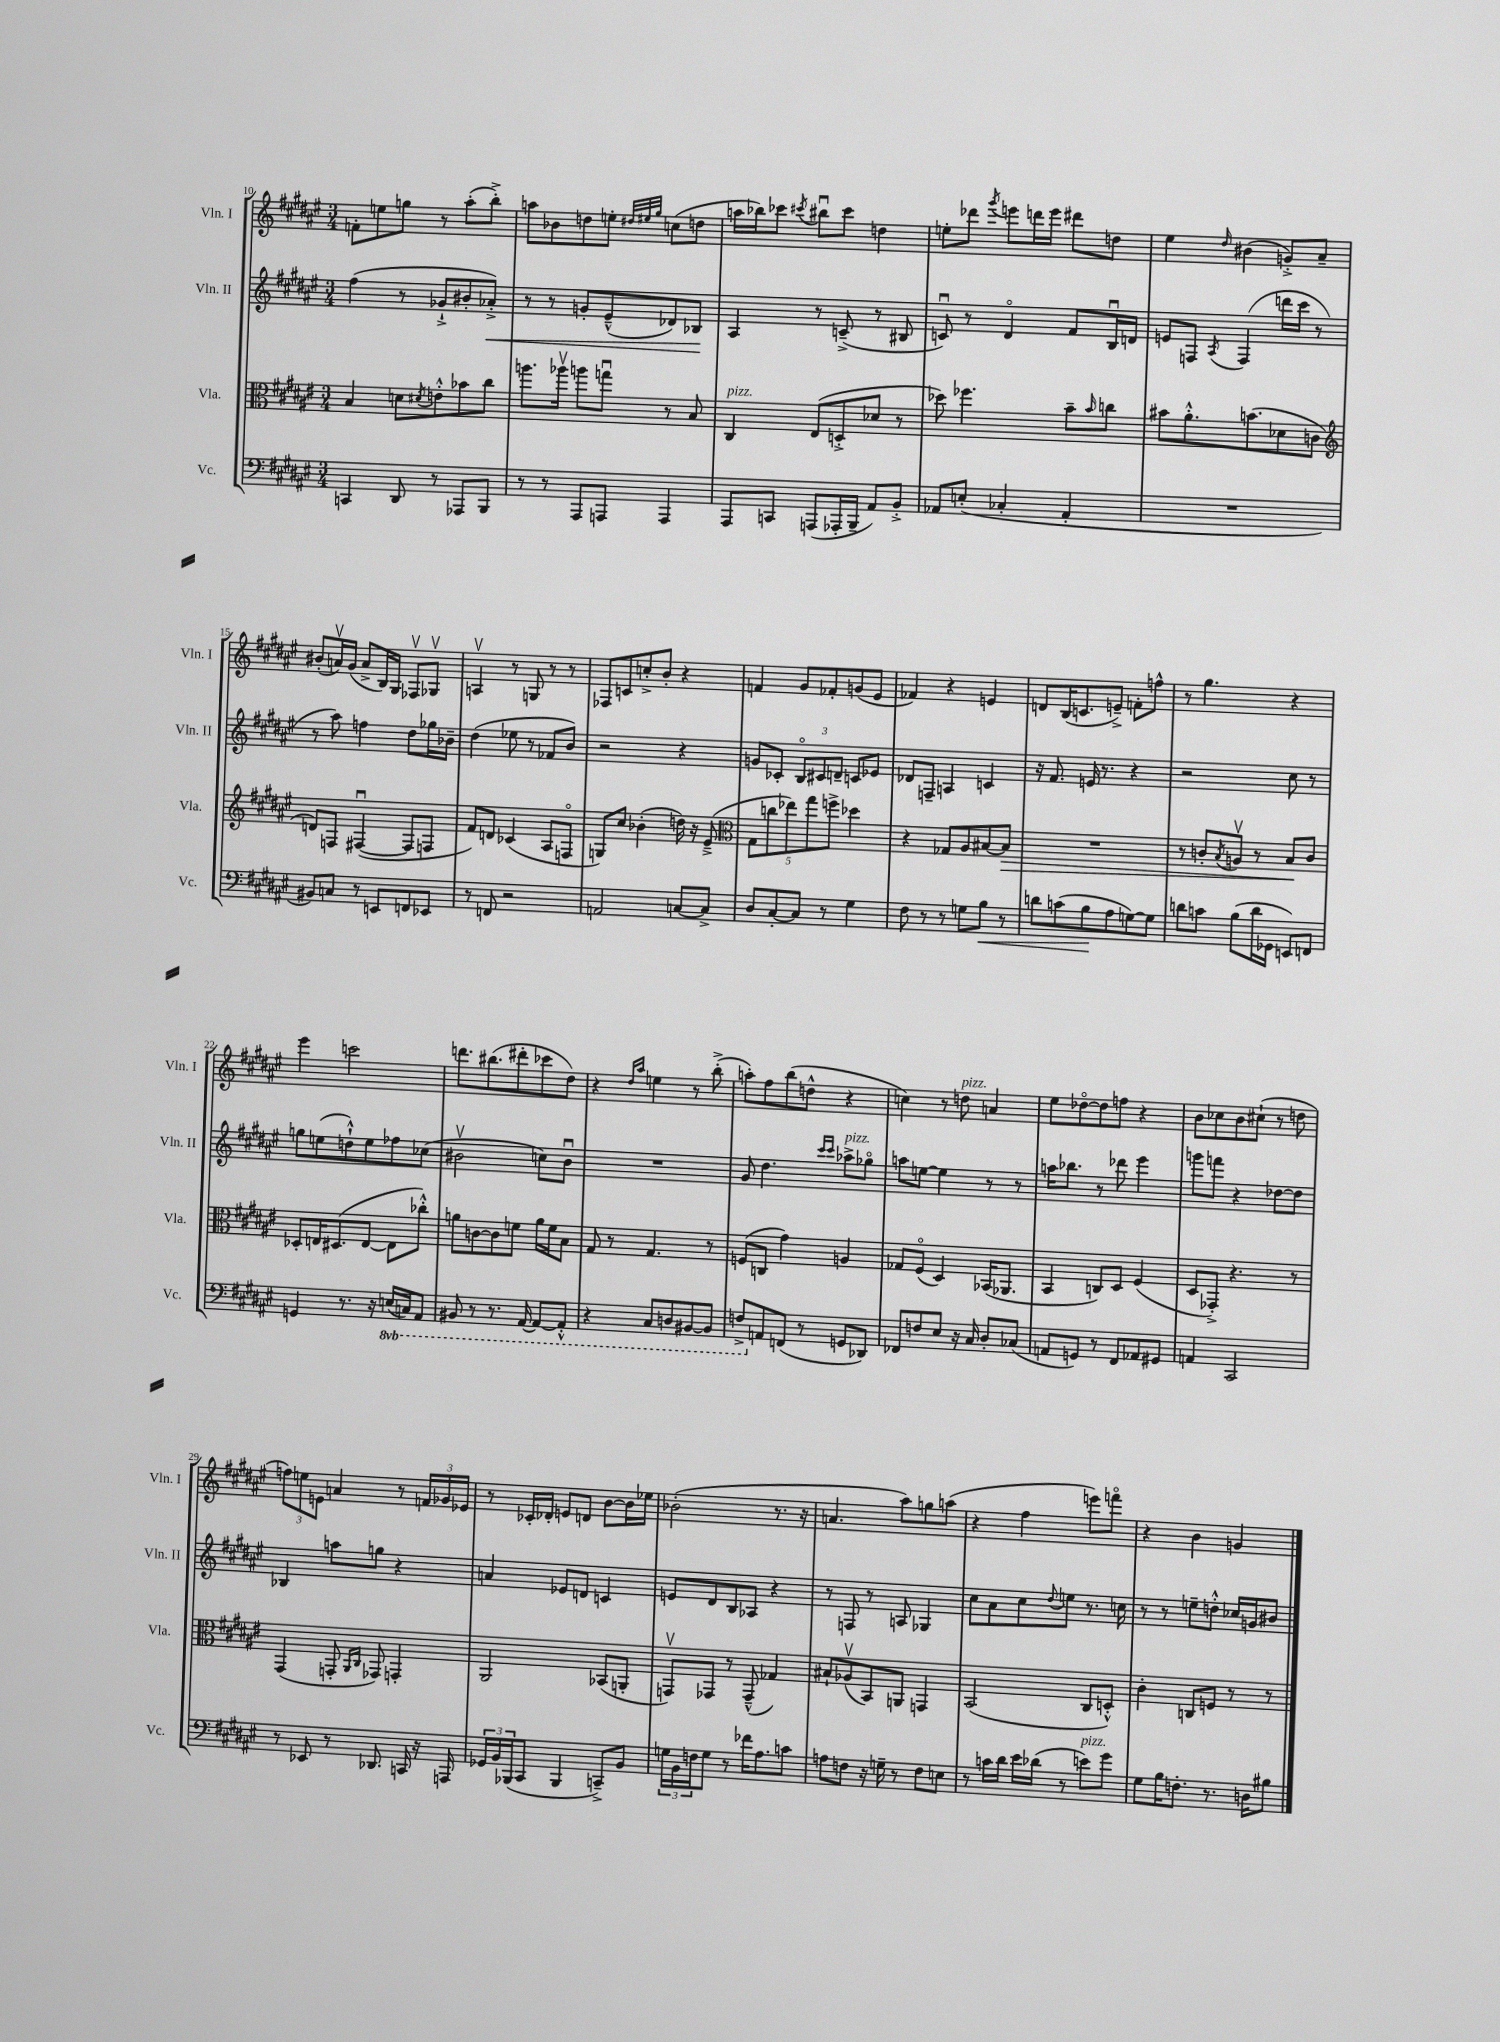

**kern	**dynam	**kern	**dynam	**kern	**dynam	**kern
*part4	*part4	*part3	*part3	*part2	*part2	*part1
*staff4	*staff4	*staff3	*staff3	*staff2	*staff2	*staff1
*I"Vc.	*	*I"Vla.	*	*I"Vln. II	*	*I"Vln. I
*I'Vc.	*	*I'Vla.	*	*I'Vln. II	*	*I'Vln. I
*clefF4	*	*clefC3	*	*clefG2	*	*clefG2
*k[f#c#g#d#a#e#]	*	*k[f#c#g#d#a#e#]	*	*k[f#c#g#d#a#e#]	*	*k[f#c#g#d#a#e#]
*M3/4	*	*M3/4	*	*M3/4	*	*M3/4
=10	=10	=10	=10	=10	=10	=10
4CCn/	.	4B/	.	(4ff#\	.	8fn'\L
.	.	.	.	.	.	8een\
8DD#/	.	8dn\L	.	8r	.	8ggn\J
.	.	8qd#X/	.	.	.	.
8r	.	8en'^^\	.	8g-X`^/L	.	8r
8AAA-X/L	.	8b-X\	.	8b#X'/	.	(8aa#'\L
!	!	!	!	!	!LO:HP:b	!
8BBB/J	.	8cc#\J	.	8a-X'^/J)	<	8bb'^\J)
=11	=11	=11	=11	=11	=11	=11
8r	.	8.aan\L	.	8r	.	8aan\L
8r	.	.	.	8r	.	8b-X\
.	.	16aa-Xv\Jk	.	.	.	.
8AAA#/L	.	8aan\L	.	8gn'/L	.	8ddn\
8AAAn/J	.	8ggnu\J	.	(8e#~^^/	.	8een'\J
.	.	.	.	.	.	32qqdd#X/LLL
.	.	.	.	.	.	32qqee#X/
.	.	.	.	.	.	32qqgg#/JJJ
4AAA/	.	8r	.	8d-X/)	.	(8ccn\L
.	.	8B/	.	8B-X/J	.	8ddn\J
.	.	.	.	.	[	.
=12	=12	=12	=12	=12	=12	=12
!	!	!LO:TX:a:i:t=pizz.	!	!	!	!
8AAA#/L	.	4C#/	.	4A#/	.	16aan\LL
.	.	.	.	.	.	16bb-X\J)
8CCn/J	.	.	.	.	.	8ccc-X\J
.	.	.	.	.	.	8qccc#X/
(8AAAn/L	.	(8E#/L	.	8r	.	8bb#Xu\L
16AAA-X'/L	.	8Dn'^/	.	(8cn~^/	.	8ccc#\J
16BBB~/JJ	.	.	.	.	.	.
8AA#/L)	.	8d-X/J	.	8r	.	4ddn\
8BB'^/J	.	8r	.	8B#X/	.	.
=13	=13	=13	=13	=13	=13	=13
8AA-X/L	.	8dd-X\)	.	8cnu/)	.	8een'\L
(8En'/J	.	4.ff-X\	.	8r	.	8ddd-X\J
.	.	.	.	.	.	8qggg#/
4C-X'/	.	.	.	4d#/	.	8eeen\L
.	.	.	.	.	.	16dddn\L
.	.	.	.	.	.	16eee\JJ
4AA-'/	.	8b~\L	.	8f#/L	.	8ddd#X\L
.	.	16qqb/	.	.	.	.
.	.	8ccn\J	.	16Bu/L	.	8ddn\J
.	.	.	.	16dn/JJ	.	.
=14	=14	=14	=14	=14	=14	=14
2.r	.	8b#X\L	.	8en/L	.	4ee#\
.	.	8.a#'^^\	.	8Fn/J	.	.
.	.	.	.	8qA#/	.	16qqdd#/
.	.	.	.	(4F/	.	(4b#X\
.	.	(8.bn\	.	.	.	.
.	.	8d-X\	.	16dddn\LL	.	8gn'^/L)
.	.	.	.	16ccc#\JJ	.	.
.	.	8cn\J	.	8r	.	8a#~/J
!!LO:LB:g=z
=15	=15	=15	=15	=15	=15	=15
*	*	*clefG2	*	*	*	*
8BB#X/L)	.	8dn/L)	.	8r	.	(8b#X'/L
8Cn/J	.	8Fn/J	.	8aa#\)	.	16anv/L)
.	.	.	.	.	.	(16g#/JJ
8r	.	([4F#Xu/	.	4ffn\	.	8a^/L
8EEn/L	.	.	.	.	.	16B/L)
.	.	.	.	.	.	16G#/JJ
8FFn/	.	8F#/L]	.	8dd#\L	.	8F-Xv/L
8EE-X/J	.	8Fn/J	.	16gg-X\L	.	8G-Xv/J
.	.	.	.	16b-X~\JJ	.	.
=16	=16	=16	=16	=16	=16	=16
8r	.	8f#/L)	.	(4dd#\	.	4Anv/
8FFn/	.	8dn/J	.	.	.	.
2r	.	(4c-X/	.	8ee-X\	.	8r
.	.	.	.	8r	.	8Gn/
.	.	8A#/L	.	8f-X/L	.	8r
.	.	8Fn/J	.	8b/J)	.	8r
=17	=17	=17	=17	=17	=17	=17
2AAn/	.	8Gn/L)	.	2r	.	8F-X/L
.	.	8cc#/J	.	.	.	8cn/
.	.	(4b-X'\	.	.	.	8ccn'^/
.	.	.	.	.	.	8b'/J
[8Cn/L	.	16ddn\)	.	4r	.	4r
.	.	16r	.	.	.	.
8C^/J]	.	(8e#~^/	.	.	.	.
=18	=18	=18	=18	=18	=18	=18
*	*	*clefC3	*	*	*	*
8D#/L	.	10G#\L	.	8gn/L	.	4fn/
.	.	10ccn\	.	.	.	.
[8C#'/	.	.	.	8c-X'/J	.	.
.	.	10ee-X\)	.	.	.	.
8C#/J]	.	.	.	12B/L	.	8g#/L
.	.	10gg#\	.	.	.	.
.	.	.	.	12c#X/	.	.
8r	.	.	.	.	.	8f-X'/
.	.	10ffn^\J	.	.	.	.
.	.	.	.	12dn~/J	.	.
4G#\	.	4dd-X\	.	8cn/L	.	(8gn/
.	.	.	.	8e-X/J	.	8e#/J
=19	=19	=19	=19	=19	=19	=19
8F#\	.	4r	.	8d-X/L	.	4f-X/)
8r	.	.	.	8Fn~/J	.	.
8r	.	8G-X/L	.	4An/	.	4r
8Gn\L	.	8A#/	.	.	.	.
!	!LO:HP:b	!	!	!	!	!
8B\J	<	[8B#X/	.	4cn/	.	4en/
!	!	!	!LO:HP:b	!	!	!
8r	.	8B#/J]	>	.	.	.
=20	=20	=20	=20	=20	=20	=20
8dn\L	.	2.r	.	16r	.	8dn/L
.	.	.	.	8.f#/	.	.
(8cn\	.	.	.	.	.	(16B/K
.	.	.	.	.	.	8.cn/
8B\	.	.	.	16en/	.	.
.	.	.	.	8.r	.	.
8A#\	[	.	.	.	.	8en~^/J)
[8Gn\)	.	.	.	4r	.	8fn'\L
8G\J]	.	.	.	.	.	8ffn^^\J
=21	=21	=21	=21	=21	=21	=21
8dn\L	.	8r	.	2r	.	8r
8cn\J	.	8cn'/L	.	.	.	4.gg#\
.	.	8qB/	.	.	.	.
(8B\L	.	8Anv/J	.	.	.	.
16d\L	.	8r	.	.	.	.
16GG-X\JJ	.	.	.	.	.	.
8EEn/L)	.	8B/L	.	8cc#\	.	4r
8FFn/J	.	8c/J	]	8r	.	.
!!LO:LB:g=z
=22	=22	=22	=22	=22	=22	=22
4GGn/	.	8D-X'/L	.	8ggn\L	.	4eee#\
.	.	16En/K	.	(8een\	.	.
.	.	(8.D#X/	.	.	.	.
8.r	.	.	.	8ddn`^^\)	.	2cccn\
.	.	[8E/J	.	8ee\	.	.
16r	.	.	.	.	.	.
*8ba	*	*	*	*	*	*
(16EEn/LL	.	8E\L]	.	8ff-X\	.	.
16CCn/J)	.	.	.	.	.	.
8AAA#/J	.	8cc-X'^^\J)	.	(8cc-X\J	.	.
=23	=23	=23	=23	=23	=23	=23
8BBB#X/	.	8an\L	.	2b#Xv\	.	8.dddn\L
8r	.	[8cn\	.	.	.	.
.	.	.	.	.	.	(8.bb#X\
8.r	.	8c\]	.	.	.	.
.	.	8fn\J	.	.	.	8ddd#X'\
[16AAA#/	.	.	.	.	.	.
8AAA#/L_	.	16a\LL	.	8ccn\L)	.	8ccc-X\
.	.	16f\J	.	.	.	.
8AAA#'^^/J]	.	8B\J	.	8b#u\J	.	8dd#\J)
=24	=24	=24	=24	=24	=24	=24
4r	.	8G#/	.	2.r	.	4r
.	.	8r	.	.	.	.
.	.	.	.	.	.	16qqdd#/LL
.	.	.	.	.	.	16qqaa#/JJ
8CC#/L	.	4.G#/	.	.	.	4een\
8DDn/	.	.	.	.	.	.
[8BBB#X/	.	.	.	.	.	8r
8BBB#/J]	.	8r	.	.	.	(8bb'^\
=25	=25	=25	=25	=25	=25	=25
8FFn^/L	.	(8Fn/L	.	8g#/	.	8aan'\L)
*X8ba	*	*	*	*	*	*
8AAn/	.	8Cn/J	.	4.dd#\	.	8ff#\
(8FFn/J	.	4g#\)	.	.	.	(8bb\
8r	.	.	.	.	.	8ddn^^\J
.	.	.	.	16qqccc#/LL	.	.
.	.	.	.	16qqccc#/JJ	.	.
!	!	!	!	!LO:TX:a:i:t=pizz.	!	!
8GGn/L	.	4An/	.	8aa-X^\L	.	4r
8DD-X/J)	.	.	.	8gg-X\J	.	.
=26	=26	=26	=26	=26	=26	=26
8FF-X/L	.	8G-X/L	.	8aan\L	.	4ccn\)
8Fn/	.	(8F#/J	.	[8een\J	.	.
8E#/J	.	4D#/)	.	4ee\]	.	8r
!	!	!	!	!	!	!LO:TX:a:i:t=pizz.
16r	.	.	.	.	.	8ddn\
16C#/	.	.	.	.	.	.
8D#'/L	.	(16BB-X/KL	.	8r	.	4an/
.	.	8.AA-X/J	.	.	.	.
(8C-X/J	.	.	.	8r	.	.
=27	=27	=27	=27	=27	=27	=27
8AAn/L	.	4BB/	.	16aan\KL	.	8ee#\L
.	.	.	.	8.bb-X\J	.	.
8GGn/J)	.	.	.	.	.	[8dd-X\
8r	.	8Cn/L)	.	8r	.	8dd-\]
8FF#/L	.	8D#/J	.	8ddd-X\	.	8ffn\J
8AA-X/	.	(4F#/	.	4eee#\	.	4r
8GG#X/J	.	.	.	.	.	.
=28	=28	=28	=28	=28	=28	=28
4AAn/	.	8D#/L	.	8gggn\L	.	8b\L
.	.	8GG-X'^/J)	.	8fffn\J	.	8cc-X\
2CC#/	.	4.r	.	4r	.	8b\
.	.	.	.	.	.	(8cc#X`\J
.	.	.	.	[8dd-X\L	.	8r
.	.	8r	.	8dd-\J]	.	8ddn\
!!LO:LB:g=z
=29	=29	=29	=29	=29	=29	=29
8r	.	(4GG#/	.	4B-X/	.	12ffn\L)
.	.	.	.	.	.	12een\
8EE-X/	.	.	.	.	.	.
.	.	.	.	.	.	12en\J
8r	.	8GGn'/	.	8aan\L	.	4an/
.	.	16qqAA#/LL	.	.	.	.
.	.	16qqC#/JJ	.	.	.	.
8.DD-X/	.	8GG-X/)	.	8ggn\J	.	.
.	.	4GGn'/	.	4r	.	8r
16CCn/	.	.	.	.	.	.
16r	.	.	.	.	.	24fn/LL
.	.	.	.	.	.	24g-X/
16AAAn/	.	.	.	.	.	.
.	.	.	.	.	.	24e-X/JJ
=30	=30	=30	=30	=30	=30	=30
24GG-X/LL	.	2AA#/	.	4an/	.	8r
24BB/	.	.	.	.	.	.
(24BBB-X/J	.	.	.	.	.	.
8CC#/J	.	.	.	.	.	16c-X'/LL
.	.	.	.	.	.	16d-X'/JJ
4BBB-/	.	.	.	8e-X/L	.	8en/L
.	.	.	.	8dn/J	.	8dn/J
8CCn~^/L)	.	(8BB-X/L	.	4cn/	.	[8b\L
8BB/J	.	8AAn'/J	.	.	.	16b\L]
.	.	.	.	.	.	16ee-X\JJ
=31	=31	=31	=31	=31	=31	=31
24Gn\LL	.	8GGnv/L)	.	8en/L	.	(2b-X'\
24BB\	.	.	.	.	.	.
24Fn\J	.	.	.	.	.	.
8G\J	.	8GG-X/J	.	8d#/	.	.
8r	.	8r	.	8B/	.	.
16f-X\KL	.	(8GG-~^^/	.	8A-X/J	.	.
8.A#\	.	.	.	.	.	.
.	.	4G-X/)	.	4r	.	8.r
8cn\J	.	.	.	.	.	.
.	.	.	.	.	.	16r
=32	=32	=32	=32	=32	=32	=32
8An\L	.	8B#X`/L	.	8r	.	4.an/
8Fn\J	.	(8A-Xv/	.	8Fn/	.	.
16r	.	8BB/)	.	8r	.	.
16Gn~\	.	.	.	.	.	.
8r	.	8AAn/J	.	8An/	.	8aa#\L)
8F\L	.	4GGn/	.	4G-X/	.	8ggn\
8En\J	.	.	.	.	.	(8aan\J
=33	=33	=33	=33	=33	=33	=33
8r	.	(2BB/	.	8cc#\L	.	4r
16cn\LL	.	.	.	8a#\	.	.
16d#\JJ	.	.	.	.	.	.
16e#\LL	.	.	.	8cc#\	.	4ff#\
(16d-X\JJ	.	.	.	.	.	.
.	.	.	.	8qqdd#/	.	.
8r	.	.	.	8een\J	.	.
!LO:TX:a:i:t=pizz.	!	!	!	!	!	!
8en\L)	.	8C#/L	.	8.r	.	8eeen\L)
8g#\J	.	8Dn'^^/J)	.	.	.	8fffn\J
.	.	.	.	16ccn\	.	.
=34	=34	=34	=34	=34	=34	=34
8G#\L	.	4c#'\	.	8r	.	4r
16B\K	.	.	.	8r	.	.
8.Fn'\J	.	.	.	.	.	.
.	.	8Cn/L	.	8een~\L	.	4b\
8.r	.	8Fn/J	.	8ddn'^^\J	.	.
.	.	8r	.	16cc-X/LL	.	4gn/
16Dn\KL	.	.	.	16gn/J	.	.
8B#X\J	.	8r	.	8b#X/J	.	.
==	==	==	==	==	==	==
*-	*-	*-	*-	*-	*-	*-
